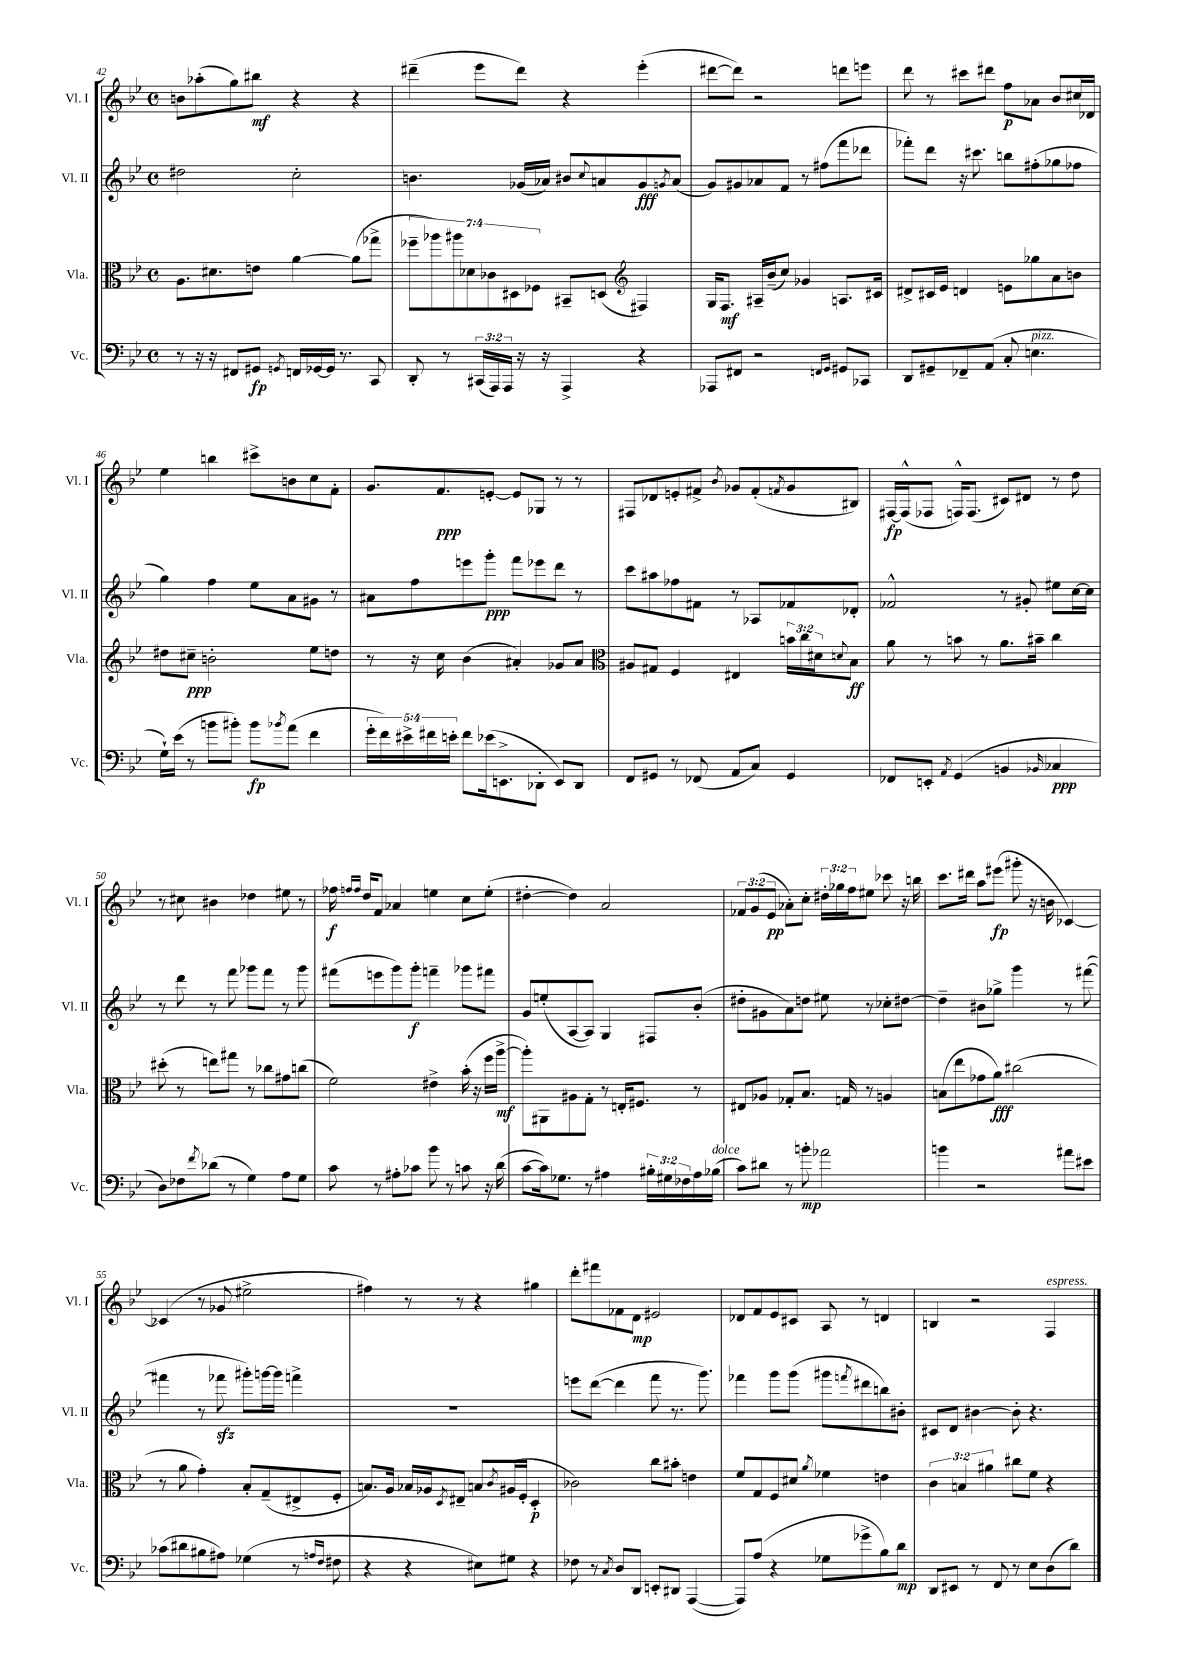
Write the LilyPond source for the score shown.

<<
\new StaffGroup <<
\new Staff = "s0" \with { instrumentName = "Vl. I" shortInstrumentName = "Vl. I" } {
    \clef treble \key bes \major \defaultTimeSignature \time 4/4 \override Staff.TupletNumber.text = #tuplet-number::calc-fraction-text
    b'8 aes''8-.( g''8) bis''8\mf r4 r4 |
    dis'''4--( ees'''8 dis'''8) r4 ees'''4-.( |
    dis'''8~ dis'''8) r2 d'''8 e'''8 |
    d'''8 r8 cis'''8 dis'''8 f''8\p aes'8 bes'8 cis''16 des'16 |
    ees''4 b''4 cis'''8-> b'8 c''8 f'8-. |
    g'8. f'8.\ppp e'8~-. e'8 ges8 r8 r8 |
    fis8 des'8 e'8-. fis'8-> \acciaccatura { bes'8 } ges'8 fis'8-.( \acciaccatura { f'8 } ges'8 bis8) |
    fis16~\fp fis16-^( fes8 f16-^) f8.( cis'8) dis'8 r8 d''8 |
    r8 cis''8 bis'4 des''4 eis''8 r8 |
    fes''16\f \grace { f''16 f''16 } d''16 f'8 aes'4 e''4 c''8 e''8-.( |
    dis''4~-. dis''4) a'2 |
    \tuplet 3/2 { fes'8 g'8( ees'8\pp } aes'8-.) c''8-. \tuplet 3/2 { dis''16-. ges''16 f''16 } eis''8 ces'''8 r16 b''16 |
    c'''8. dis'''16 a''8 eis'''8\fp( gis'''8-. r16 b'16 ces'4~) |
    ces'4( r8 ges'8 eis''2-> |
    fis''4) r8 r8 r4 gis''4 |
    d'''8-. fis'''8 fes'8 d'8\mp eis'2 |
    des'8 f'8 ees'8 cis'8 a8 r8 d'4 |
    b4 r2 f4^\markup { \italic "espress." } \bar "|." |
}
\new Staff = "s1" \with { instrumentName = "Vl. II" shortInstrumentName = "Vl. II" } {
    \clef treble \key bes \major \defaultTimeSignature \time 4/4
    dis''2 c''2-. |
    b'4. ges'16( aes'16) bis'8 \appoggiatura { c''8 } a'8 ges'8\fff \acciaccatura { g'8 } a'8( |
    g'8) gis'8 aes'8 f'8 r8 fis''8( f'''8 des'''8 |
    fes'''8-.) d'''8 r16 cis'''8. b''8 fis''8-.( ges''8 fes''8 |
    g''4) f''4 ees''8 a'8 gis'8 r8 |
    ais'8 f''8 e'''8 g'''8-.\ppp f'''8 ees'''8 d'''8 r8 |
    c'''8 ais''8 fes''8 fis'8 r8 aes8 fes'8 des'8-. |
    fes'2-^ r8 gis'8-. eis''8 c''16~ c''16 |
    r8 d'''8 r8 f'''8 ges'''8 f'''8 r8 ges'''8 |
    fis'''8( e'''8 g'''8) g'''8-.\f f'''4-- ges'''8 fis'''8 |
    g'8 e''8-.( a8~ a8) g4 fis8 bes'8-.( |
    dis''8-. gis'8 a'8) d''8 eis''8 r8 ces''8-. dis''8~ |
    dis''4-- bis'8 ges''8-> g'''4 r8 fis'''8~( |
    fis'''4 r8 fes'''8\sfz gis'''8-.) g'''16~ g'''16 f'''4-> |
    R1 |
    e'''8 d'''8~( d'''4 f'''8 r8. g'''8.) |
    fes'''4 g'''8 g'''8( gis'''8 \acciaccatura { f'''8 } dis'''8 b''8) bis'8-. |
    cis'8 d'8 bis'4~ bis'8-. r4. \bar "|." |
}
\new Staff = "s2" \with { instrumentName = "Vla." shortInstrumentName = "Vla." } {
    \clef alto \key bes \major \defaultTimeSignature \time 4/4 \override Staff.TupletNumber.text = #tuplet-number::calc-fraction-text
    a8. dis'8. e'8 a'4~ a'8( ges''8-> |
    \tuplet 7/4 { fes''8-- aes''8) ais''8 des'8 ces'8 dis8 fes8 } bis,8-- d8( \clef treble fis4) |
    g16 f8.\mf ais16-- bes'16--( c''8) ges'4 a8. cis'16 |
    dis'8-> cis'16 ees'16 d'4 e'8 ges''8 a'8 b'8 |
    dis''8 cis''8--\ppp b'2-. ees''8 d''8 |
    r8 r16 c''16 bes'4( ais'4-.) ges'8 ais'8 |
    \clef alto ais8 gis8 f4 eis4 \tuplet 3/2 { b'16 c''16 dis'16 } \appoggiatura { d'8 } bes8\ff |
    a'8 r8 b'8 r8 a'8. bis'16-- c''4 |
    dis''8-.( r8 e''8) gis''8 r8 ces''8 gis'8 c''8( |
    f'2) eis'4-> bes'16-.( r16 f''16 a''16~->\mf |
    a''8-.) ais,8 ais8 g8-. r8 e16-. fis8. r8 |
    eis8 aes8 ges8-. bes8. g16 r8 a4 |
    b8( ees''8 ges'8 a'8\fff) cis''2( |
    r8 a'8 g'4-.) bes8-. g8--( eis8-> f8-. |
    b8.) a16 bes16 aes16 \acciaccatura { d8 } eis8-- b8 \acciaccatura { c'8 } ais16( f16-. d4-.\p |
    ces'2) c''8 bis'8-. e'4 |
    f'8 g8 f8 dis'8 \acciaccatura { a'8 } fes'4 e'4 |
    \tuplet 3/2 { c'4 b4 ais'4 } cis''8 f'8 r4 \bar "|." |
}
\new Staff = "s3" \with { instrumentName = "Vc." shortInstrumentName = "Vc." } {
    \clef bass \key bes \major \defaultTimeSignature \time 4/4 \override Staff.TupletNumber.text = #tuplet-number::calc-fraction-text
    r8 r16 r16 fis,8 gis,8\fp \acciaccatura { g,8 } f,16 ges,16~ ges,16 r8. c,8 |
    d,8-. r8 \tuplet 3/2 { cis,16( a,,16) a,,16 } r16 r16 a,,4-> r4 |
    aes,,8 fis,8 r2 \grace { f,16 g,16 } gis,8 ces,8 |
    d,8 gis,8-- fes,8-- a,8( c8-. e4.^\markup { \italic "pizz." } |
    g16-!) ees'16( r8 b'8 bis'8-.) bis'8\fp \acciaccatura { bes'8 } a'8( f'4 |
    \tuplet 5/4 { g'16-. f'16) eis'16-> fis'16 e'16-. } fis'8 ees'16( e,8.-> des,8-. e,8) des,8 |
    f,8 gis,8 r8 fes,8( a,8 c8) gis,4 |
    fes,8 e,8-. \acciaccatura { a,8 } g,4( b,4 \grace { bes,16 } ces4\ppp |
    d8) fes8 \acciaccatura { f'8 } des'8( r8 g4) a8 g8 |
    c'8 r8 ais8-. ces'8 bes'8 r8 c'8 r16 d'16( |
    c'8~ c'16) ges8. r8 ais4 \tuplet 3/2 { bis16-. gis16 fes16 } ais16 bes16^\markup { \italic "dolce" }( |
    c'8) dis'8 r8 b'8-.\mp aes'2 |
    b'4 r2 ais'8 eis'8 |
    ces'8( dis'8 bis8 ais8) ges4( r8 \grace { a16 f16 } fis8 |
    r4 r4 eis8) gis8 r4 |
    fes8 r8 \acciaccatura { c8 } d8 d,8 e,8-. dis,8 a,,4~( |
    a,,8) a8( r4 ges8 ges'8-> bes8) d'8\mp |
    d,8 eis,8 r8 f,8 r8 ees8 d8( d'8) \bar "|." |
}
>>
>>
\layout { \context { \Score currentBarNumber = #42 } }
